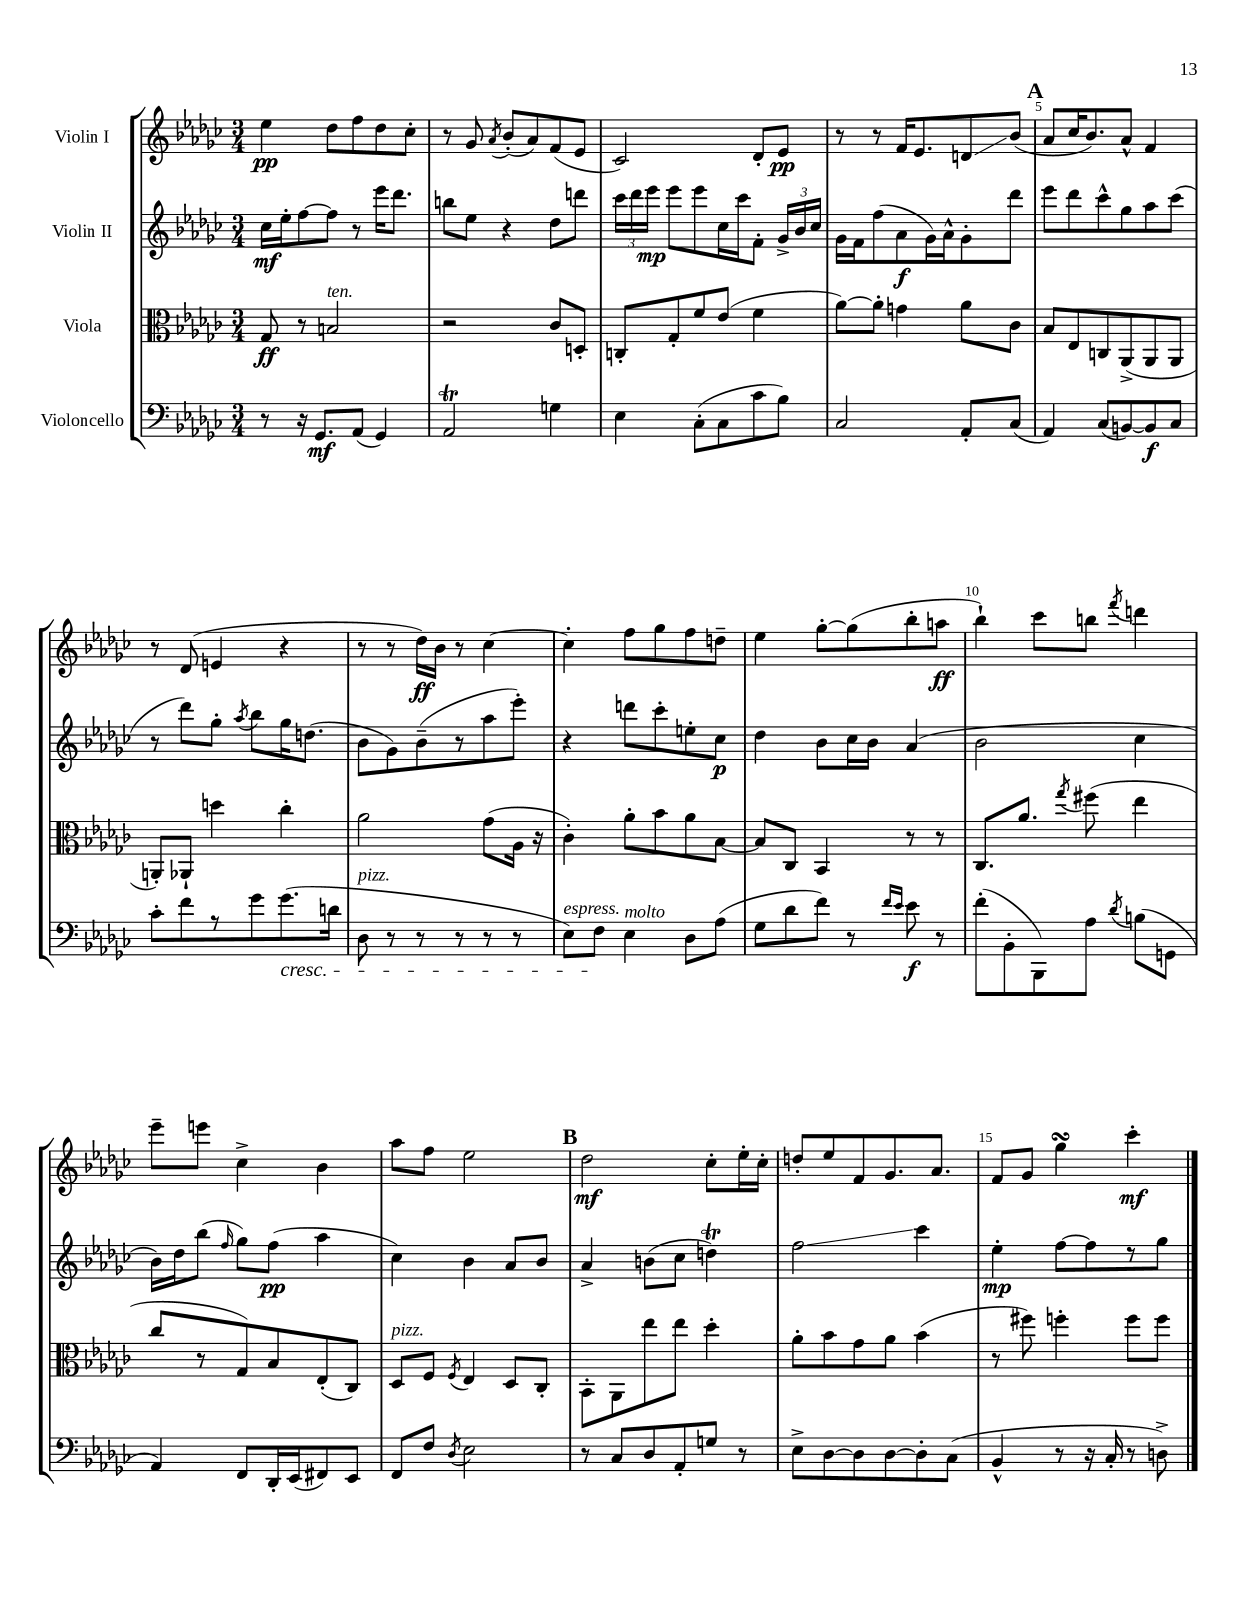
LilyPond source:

<<
\new StaffGroup <<
\new Staff = "s0" \with { instrumentName = "Violin I" } {
    \clef treble \key ges \major \numericTimeSignature \time 3/4
    \autoBeamOff ees''4\pp des''8[ f''8 des''8 ces''8]-. |
    r8 ges'8 \acciaccatura { aes'8 } bes'8[-.( aes'8) f'8( ees'8] |
    ces'2) des'8[-. ees'8]\pp |
    r8 r8 f'16[ ees'8. d'8\glissando bes'8]( |
    \mark \markup { \bold "A" } aes'8[ ces''16 bes'8.) aes'8]-^ f'4 |
    r8 des'8( e'4 r4 |
    r8 r8 des''16[\ff) bes'16] r8 ces''4~ |
    ces''4-. f''8[ ges''8 f''8 d''8]-- |
    ees''4 ges''8[~-. ges''8( bes''8-. a''8]\ff |
    bes''4-!) ces'''8[ b''8] \acciaccatura { f'''8 } d'''4 |
    ees'''8[-- e'''8] ces''4-> bes'4 |
    aes''8[ f''8] ees''2 |
    \mark \markup { \bold "B" } des''2\mf ces''8[-. ees''16-. ces''16]-. |
    d''8[-. ees''8 f'8 ges'8. aes'8.] |
    f'8[ ges'8] ges''4\turn ces'''4-.\mf \bar "|." |
}
\new Staff = "s1" \with { instrumentName = "Violin II" } {
    \clef treble \key ges \major \numericTimeSignature \time 3/4
    \autoBeamOff ces''16[\mf ees''16-. f''8~ f''8] r8 ees'''16[ des'''8.] |
    b''8[ ees''8] r4 des''8[ d'''8] |
    \tuplet 3/2 { ces'''16[ des'''16 ees'''16]\mp } ees'''8[ ees'''8 ces''16 ces'''16 f'8]-. \tuplet 3/2 { ges'16[-> bes'16 ces''16] } |
    ges'16[ f'16 f''8( aes'8\f ges'16) aes'16-^ ges'8-. des'''8] |
    \mark \markup { \bold "A" } ees'''8[ des'''8 ces'''8-^ ges''8 aes''8 ces'''8]( |
    r8 des'''8[) ges''8]-. \acciaccatura { aes''8 } bes''8[ ges''16 d''8.]( |
    bes'8[ ges'8) bes'8--( r8 aes''8 ees'''8]-.) |
    r4 d'''8[ ces'''8-. e''8-. ces''8]\p |
    des''4 bes'8[ ces''16 bes'16] aes'4( |
    bes'2 ces''4 |
    bes'16[) des''16 bes''8]( \grace { f''16 } ges''8[) f''8]\pp( aes''4 |
    ces''4) bes'4 aes'8[ bes'8] |
    \mark \markup { \bold "B" } aes'4-> b'8[( ces''8] d''4\trill) |
    f''2\glissando ces'''4 |
    ees''4-.\mp f''8[~ f''8 r8 ges''8] \bar "|." |
}
\new Staff = "s2" \with { instrumentName = "Viola" } {
    \clef alto \key ges \major \numericTimeSignature \time 3/4
    \autoBeamOff ges8\ff r8 b2^\markup { \italic "ten." } |
    r2 ces'8[ d8]-. |
    c8[-. ges8-. f'8 ees'8]( f'4 |
    aes'8[~) aes'8]-. g'4 aes'8[ ces'8] |
    \mark \markup { \bold "A" } bes8[ ees8 c8 aes,8->( aes,8 aes,8] |
    a,8[-.) aes,8]-! d''4 ces''4-. |
    aes'2 ges'8[( aes16] r16 |
    ces'4-.) aes'8[-. bes'8 aes'8 bes8]~ |
    bes8[ ces8] bes,4 r8 r8 |
    ces8.[ aes'8.] \acciaccatura { ges''8 } fis''8( ees''4 |
    ces''8[ r8 ges8) bes8 ees8-.( ces8]) |
    des8[^\markup { \italic "pizz." } f8] \acciaccatura { f8 } ees4 des8[ ces8]-. |
    \mark \markup { \bold "B" } bes,8[-. aes,8 ees''8 ees''8] des''4-. |
    aes'8[-. bes'8 ges'8 aes'8] bes'4( |
    r8 fis''8) f''4-. f''8[ f''8] \bar "|." |
}
\new Staff = "s3" \with { instrumentName = "Violoncello" } {
    \clef bass \key ges \major \numericTimeSignature \time 3/4
    \autoBeamOff r8 r16 ges,8.[\mf aes,8]( ges,4) |
    aes,2\trill g4 |
    ees4 ces8[-.( ces8 ces'8 bes8]) |
    ces2 aes,8[-. ces8]( |
    \mark \markup { \bold "A" } aes,4) ces8[( b,8~) b,8\f ces8] |
    ces'8[-. f'8 r8 ges'8 ges'8.\cresc( d'16] |
    des8^\markup { \italic "pizz." } r8 r8 r8 r8 r8 |
    ees8[^\markup { \italic "espress." }) f8]\! ees4^\markup { \italic "molto" } des8[ aes8]( |
    ges8[ des'8 f'8]) r8 \grace { f'16[ ees'16] } ees'8\f r8 |
    f'8[-.( bes,8-. bes,,8) aes8] \acciaccatura { des'8 } b8[( g,8] |
    aes,4) f,8[ des,16-. ees,16( fis,8) ees,8] |
    f,8[ f8] \acciaccatura { des8 } ees2 |
    \mark \markup { \bold "B" } r8 ces8[ des8 aes,8-. g8] r8 |
    ees8[-> des8~ des8 des8~ des8-. ces8]( |
    bes,4-^ r8 r16 ces16-. r8 d8->) \bar "|." |
}
>>
>>
\layout { \context { \Score \override BarNumber.break-visibility = ##(#f #t #t) barNumberVisibility = #(every-nth-bar-number-visible 5) } }
